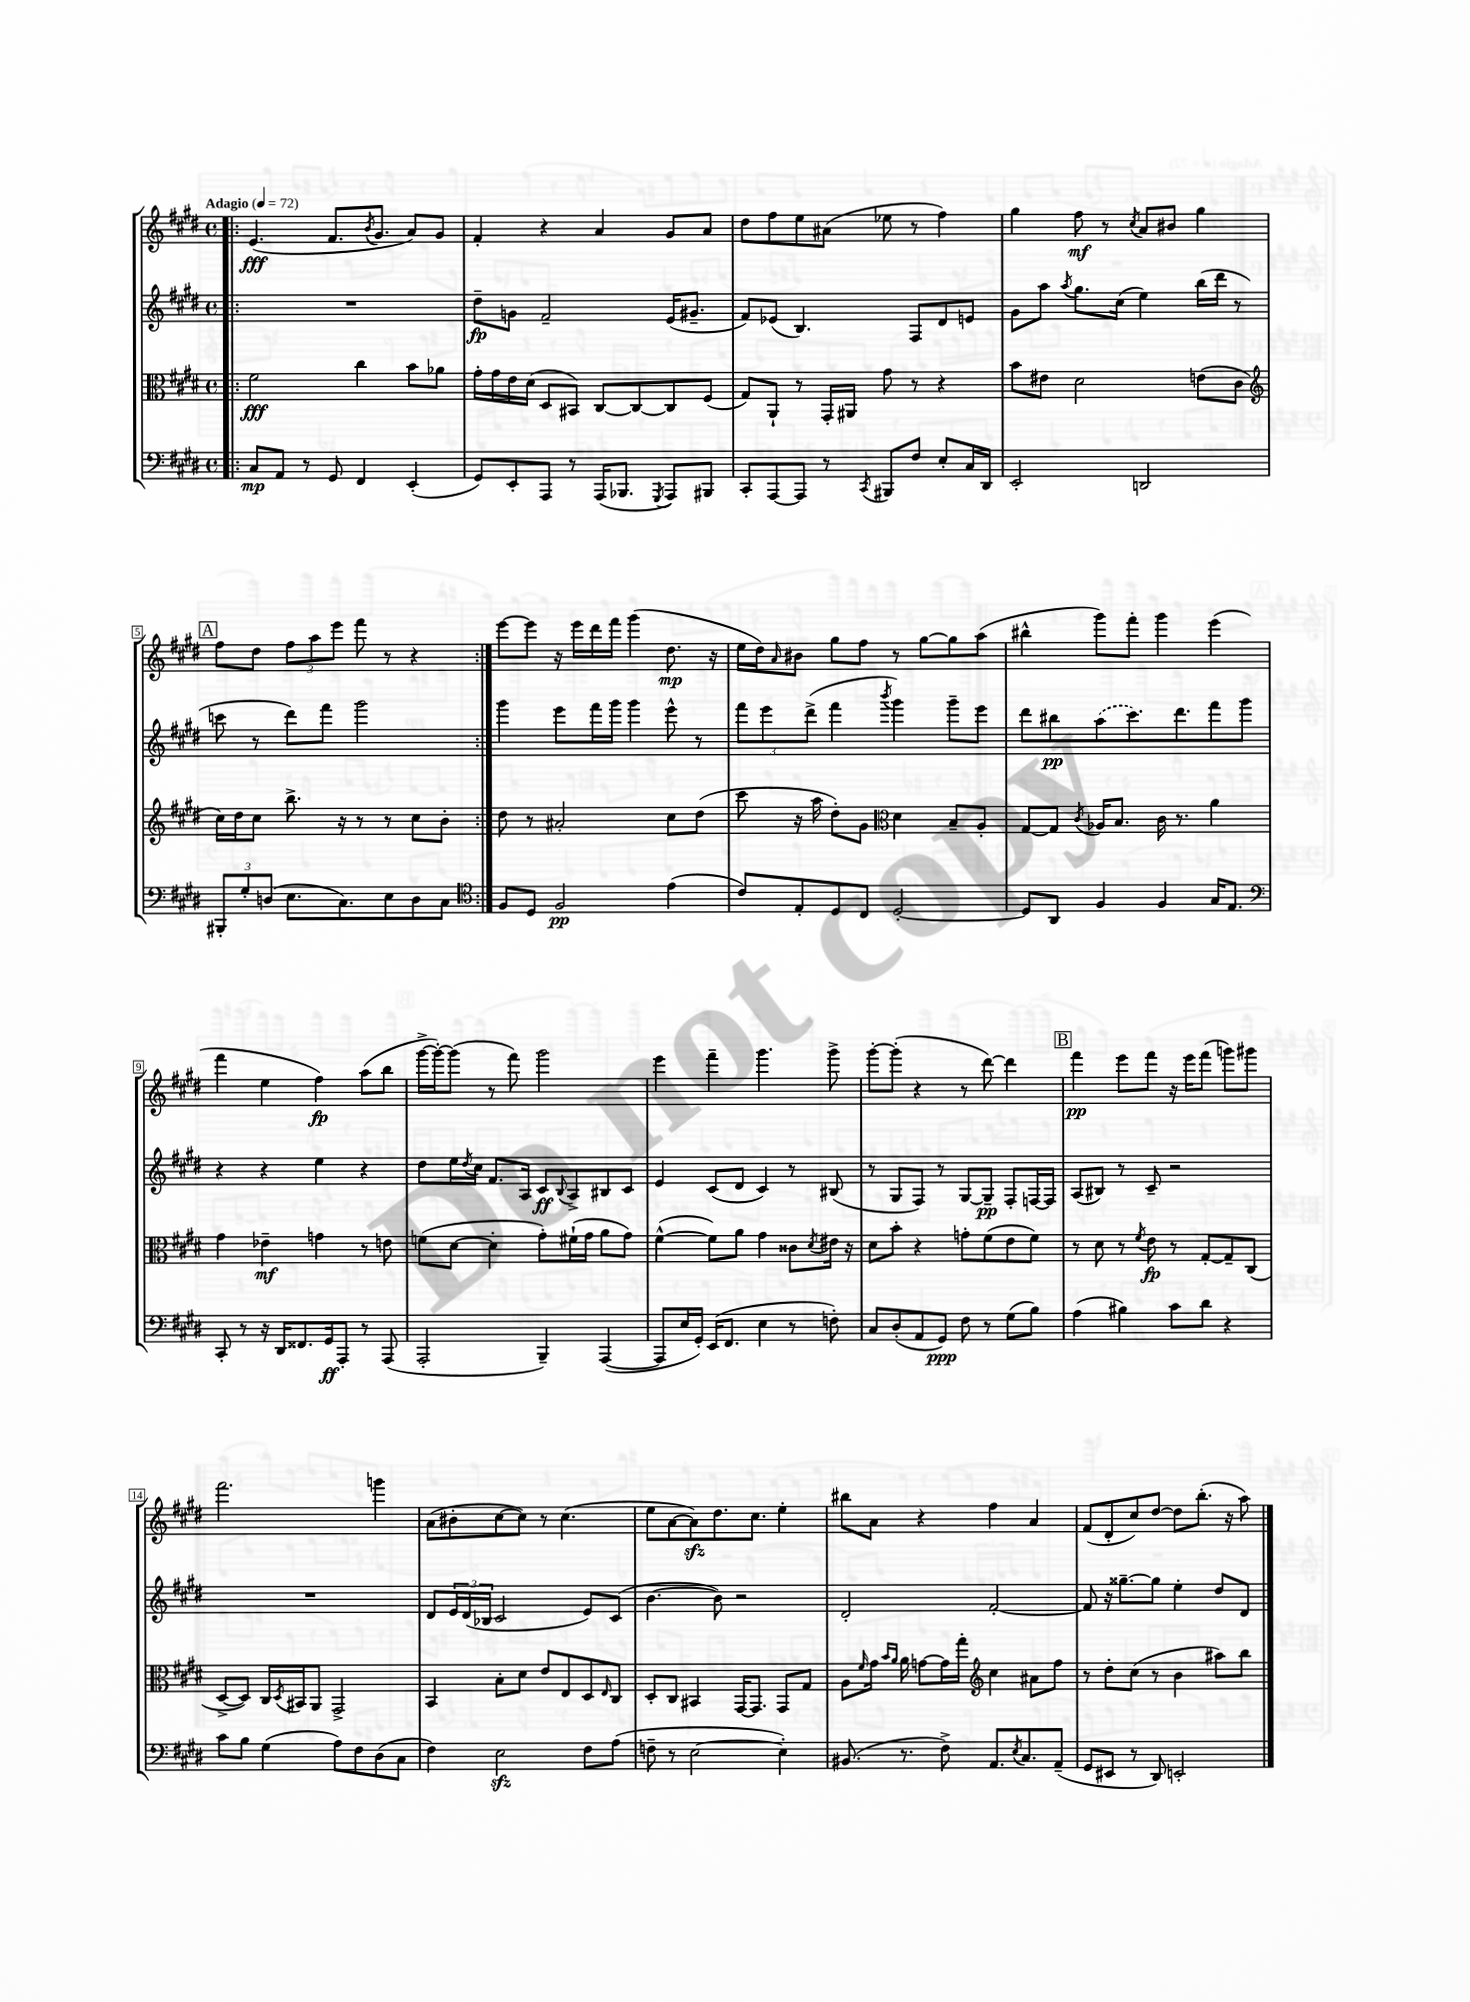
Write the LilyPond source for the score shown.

<<
\new StaffGroup <<
\new Staff = "s0" {
    \clef treble \key e \major \defaultTimeSignature \time 4/4 \tempo "Adagio" 4 = 72
    \repeat volta 2 { \bar ".|:" e'4.\fff( fis'8. \acciaccatura { b'8 } gis'8. a'8) gis'8 |
    fis'4-. r4 a'4 gis'8 a'8 |
    dis''8 fis''8 e''8 ais'8( ees''8 r8 fis''4) |
    gis''4 fis''8\mf r8 \acciaccatura { cis''8 } a'8 bis'8 gis''4 |
    \mark \markup { \box "A" } fis''8 dis''8 \tuplet 3/2 { fis''8 a''8 e'''8 } fis'''8 r8 r4 | }
    e'''8~ e'''8 r16 e'''16 dis'''16 fis'''16 gis'''4( dis''8.\mp r16 |
    e''16 dis''16) \grace { a'16 } bis'8 gis''8 fis''8 r8 gis''8~ gis''8 a''8( |
    bis''4-^ gis'''8) fis'''8-. gis'''4 e'''4( |
    fis'''4 e''4 fis''4\fp) a''8( b''8 |
    gis'''16~-> gis'''16~-.) gis'''8( r8 fis'''8) gis'''2 |
    e'''4 fis'''4-- gis'''4. gis'''8-> |
    gis'''8~-. gis'''8-.( r4 r8 dis'''8~) dis'''4 |
    \mark \markup { \box "B" } fis'''4\pp e'''8 fis'''8 r16 e'''16 fis'''8( g'''8) gis'''8 |
    fis'''2. g'''4 |
    a'8( bis'8-. cis''8~ cis''8) r8 cis''4.( |
    e''8 a'8~ a'8\sfz) dis''8. cis''8. e''4-. |
    bis''8 a'8 r4 fis''4 a'4 |
    fis'8( dis'8-. cis''8) dis''8~ dis''8 b''8.-.( r16 a''8) \bar "|." |
}
\new Staff = "s1" {
    \clef treble \key e \major \defaultTimeSignature \time 4/4
    \repeat volta 2 { \bar ".|:" R1 |
    dis''8--\fp g'8 fis'2-- e'16( gis'8.-- |
    fis'8) ees'8( b4.) fis8 dis'8 e'8 |
    gis'8 a''8 \acciaccatura { a''8 } gis''8. cis''16( e''4) b''16( dis'''16 r8 |
    \mark \markup { \box "A" } c'''8 r8 dis'''8) fis'''8 gis'''2 | }
    gis'''4 e'''8 fis'''16 gis'''16 gis'''4 e'''8-^ r8 |
    \tuplet 3/2 { fis'''8 e'''8 dis'''8->( } fis'''4 \acciaccatura { b'''8 } gis'''4) gis'''8-- e'''8 |
    dis'''8 bis''8\pp \once \slurDashed a''8( cis'''8.) dis'''8. fis'''8 gis'''8 |
    r4 r4 e''4 r4 |
    dis''8 e''16 \acciaccatura { dis''8 } cis''16 fis'8. a16 cis'8\ff \appoggiatura { b8 } a8-> bis8 cis'8 |
    e'4 cis'8( dis'8 cis'4) r8 bis8( |
    r8 gis8 fis8) r8 gis8~ gis8--\pp fis8-. f16~ f16 |
    \mark \markup { \box "B" } a8( bis8) r8 cis'8-- r2 |
    R1 |
    dis'8 \tuplet 3/2 { e'16 dis'16( bes16 } cis'2 e'8) cis'8( |
    b'4.~ b'8) r2 |
    dis'2-. fis'2~-. |
    fis'8 r16 gisis''8.~-- gisis''8 e''4-. dis''8 dis'8 \bar "|." |
}
\new Staff = "s2" {
    \clef alto \key e \major \defaultTimeSignature \time 4/4
    \repeat volta 2 { \bar ".|:" fis'2\fff cis''4 b'8 aes'8 |
    gis'16-. gis'16 e'16 dis'16( dis8 bis,8) cis8~ cis8~ cis8 fis8( |
    gis8) a,8-! r8 gis,16-. ais,16 gis'8 r8 r4 |
    b'8 eis'8 dis'2 e'8( cis'8 |
    \mark \markup { \box "A" } \clef treble cis''16) dis''16 cis''8 b''8.-> r16 r8 r8 cis''8 b'8-. | }
    dis''8 r8 ais'2-. cis''8 dis''8( |
    cis'''8 r16 a''16 dis''8-.) gis'8 \clef alto dis'4 b8-- a8-. |
    gis8~ gis8 \acciaccatura { cis'8 } aes16 b8. cis'16 r8. a'4 |
    gis'4 ees'4--\mf g'4 r8 e'8 |
    f'8( dis'8~ dis'4-. gis'8-.) fis'16-!( gis'16 a'8 gis'8) |
    fis'4~-^( fis'8) a'8 gis'4 cisis'8 \acciaccatura { dis'8 } eis'16 r16 |
    dis'8 b'8-. r4 g'8-. fis'8( e'8 fis'8) |
    \mark \markup { \box "B" } r8 dis'8 r8 \acciaccatura { fis'8 } e'8\fp r8 gis8~-. gis8-- cis8( |
    dis8~-> dis8) cis16 \acciaccatura { dis8 } bis,16 a,8 gis,2-> |
    b,4 b8-. dis'8 e'8 e8 dis8 \grace { e16 } cis8 |
    dis8-. cis8 bis,4 gis,16~ gis,8. gis,8 gis8 |
    a8 \grace { fis'16 } gis'16 \grace { b'16 a'16 } a'16 g'8~ g'16 gis''16-. \clef treble cis''4 ais'8 fis''8 |
    r8 dis''8-. cis''8( r8 b'4 ais''8) b''8 \bar "|." |
}
\new Staff = "s3" {
    \clef bass \key e \major \defaultTimeSignature \time 4/4
    \repeat volta 2 { \bar ".|:" cis8\mp a,8 r8 gis,8 fis,4 e,4-.( |
    gis,8) e,8-. a,,8 r8 a,,16( bes,,8. \acciaccatura { gis,,8 } a,,8) bis,,8 |
    cis,8-. a,,8~ a,,8 r8 \acciaccatura { cis,8 } bis,,8 fis8 e8-. cis16 dis,16 |
    e,2-. d,2 |
    \mark \markup { \box "A" } \tuplet 3/2 { bis,,8-. gis8-. d8( } e8. cis8.) e8 d8 cis8 | }
    \clef tenor fis8 dis8 fis2\pp e'4( |
    cis'8) e8-. dis8 cis8 dis2~-. |
    dis8 a,8 fis4 fis4 gis16 e8. |
    \clef bass cis,8-. r8 r16 dis,16 fisis,8. gis,16\ff a,,8-. r8 a,,8( |
    a,,2-. b,,4--) a,,4~( |
    a,,8 e16 gis,16-.) e,16( fis,8. e4 r8 f8-.) |
    cis8 dis8-.( a,8 gis,8\ppp) fis8 r8 gis8( b8) |
    \mark \markup { \box "B" } a4( bis4) cis'8 dis'8 r4 |
    cis'8 b8 gis4( a8) fis8 dis8( cis8 |
    fis4) e2\sfz fis8 a8( |
    f8-- r8 e2~ e4-.) |
    bis,8.( r8. fis8->) a,8. \acciaccatura { e8 } cis8. a,8--( |
    gis,8 eis,8 r8 dis,8) e,2-. \bar "|." |
}
>>
>>
\layout { \context { \Score \override BarNumber.stencil = #(make-stencil-boxer 0.1 0.3 ly:text-interface::print) } }
